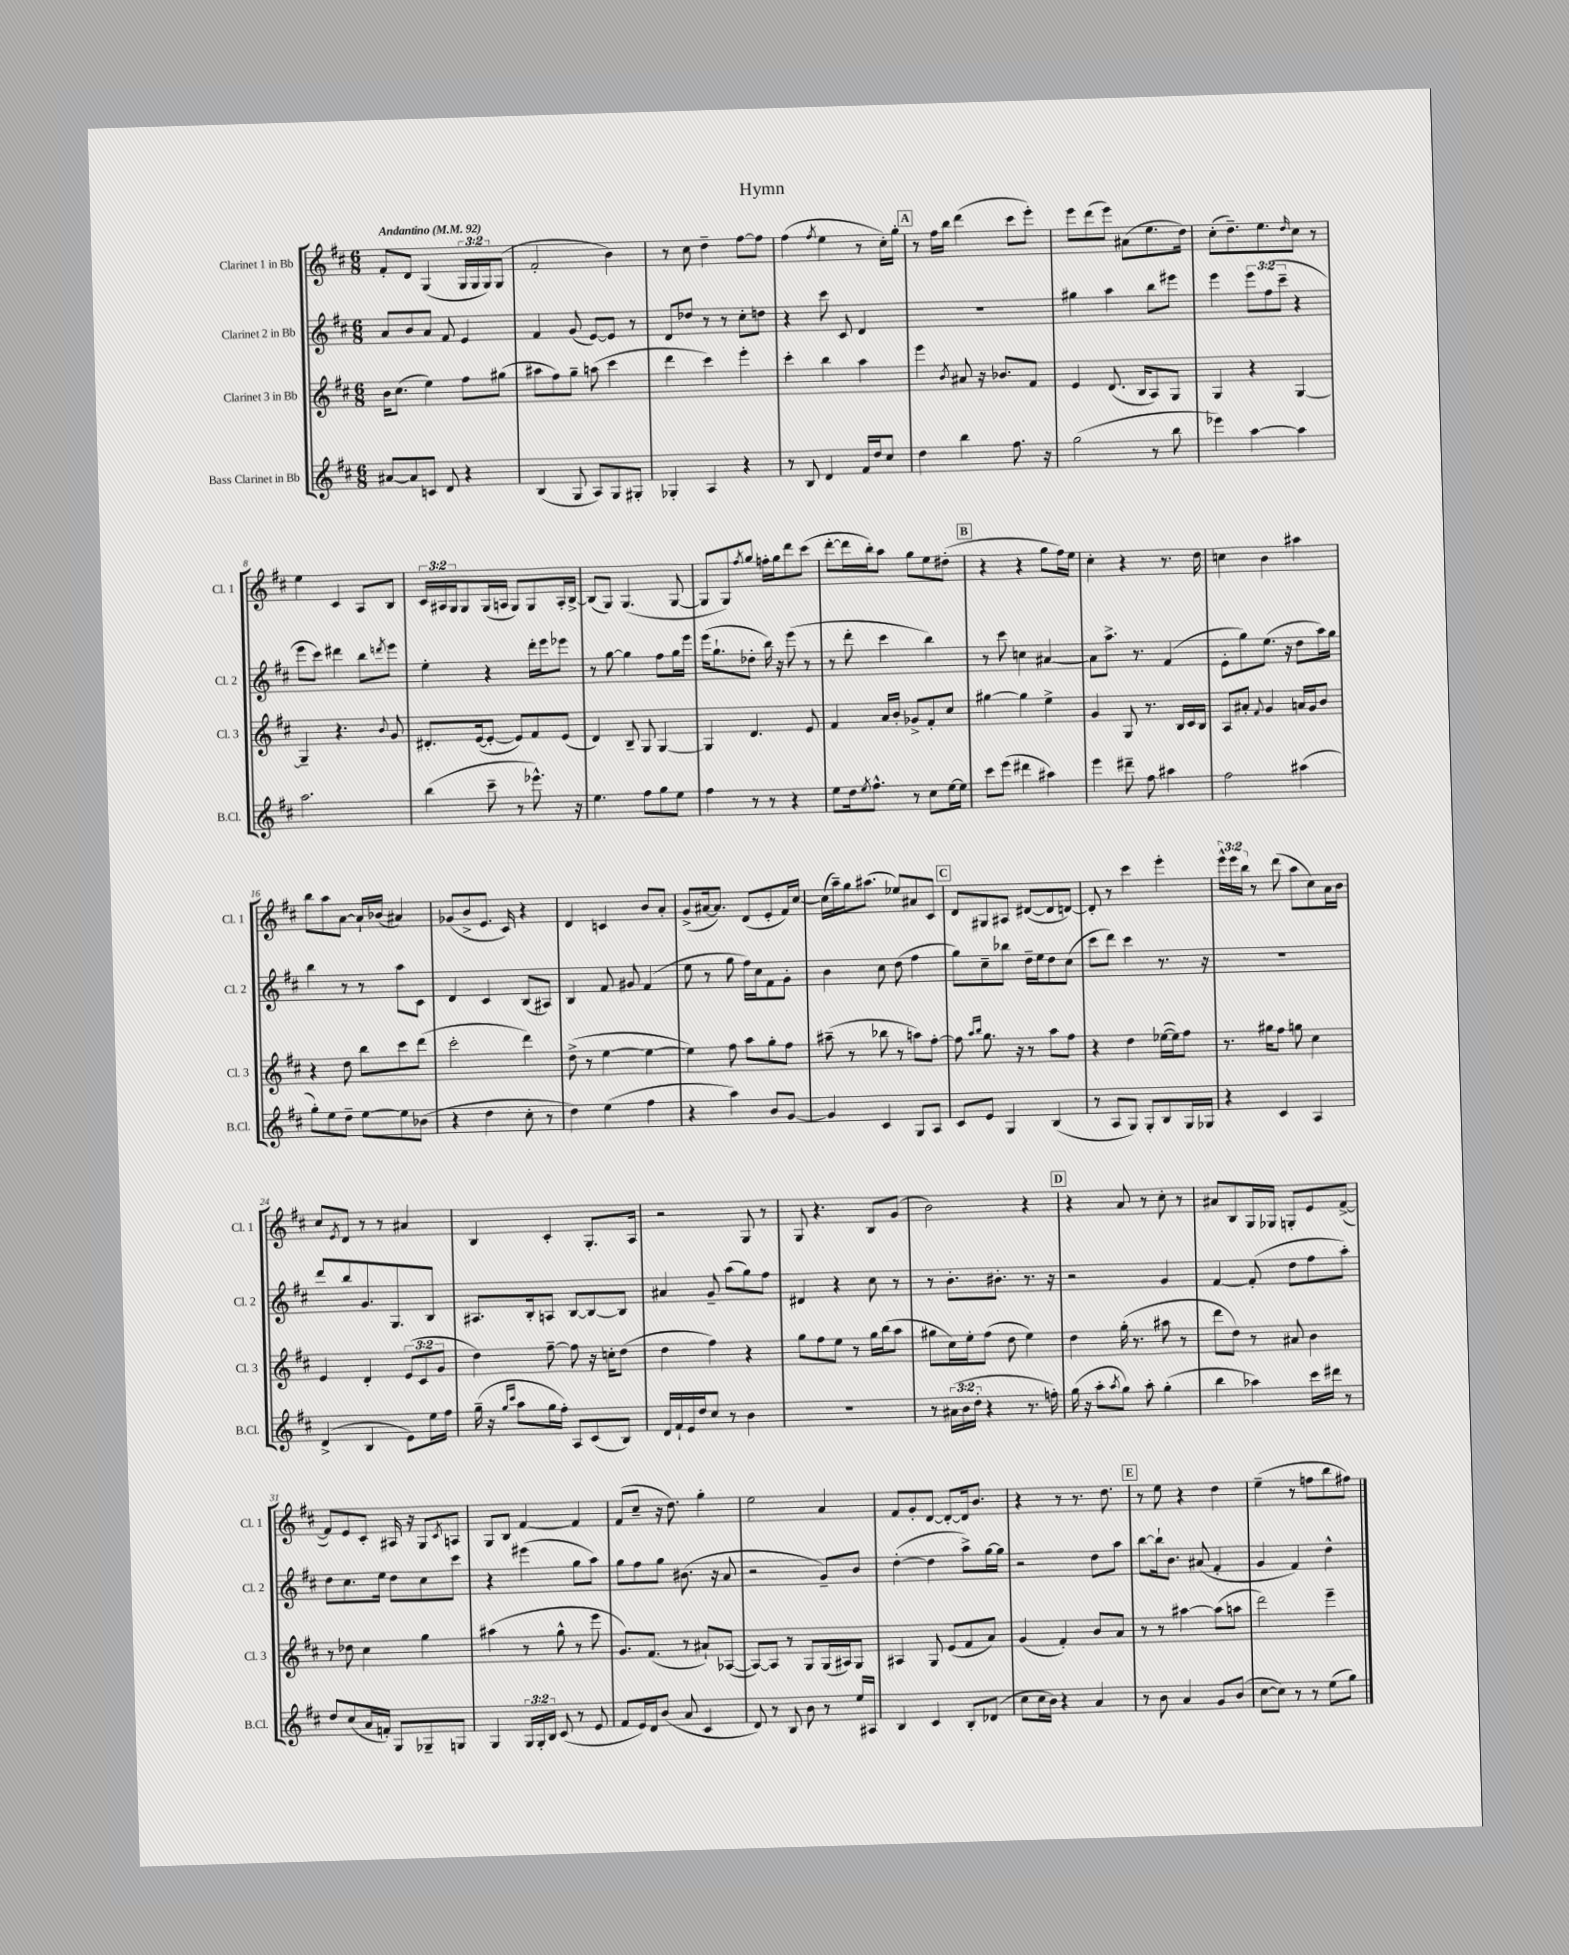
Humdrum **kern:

**kern	**kern	**kern	**kern
*part4	*part3	*part2	*part1
*staff4	*staff3	*staff2	*staff1
*I"Bass Clarinet in Bb	*I"Clarinet 3 in Bb	*I"Clarinet 2 in Bb	*I"Clarinet 1 in Bb
*I'B.Cl.	*I'Cl. 3	*I'Cl. 2	*I'Cl. 1
*clefG2	*clefG2	*clefG2	*clefG2
*k[f#c#]	*k[f#c#]	*k[f#c#]	*k[f#c#]
*M6/8	*M6/8	*M6/8	*M6/8
*MM92	*MM92	*MM92	*MM92
=1	=1	=1	=1
!	!	!	!LO:TX:a:B:t=Andantino
[8a#X/L	16b\KL	8a/L	8f#'/L
.	(8.cc#\J	.	.
8a#/]	.	8b/	8d/J
8cn/J	4ee\)	8a/J	(4G/
8d/	.	8f#/	.
4r	8ff#\L	4e/	24G/LL
.	.	.	24G/
.	.	.	24G/J)
.	(8gg#X\J	.	(8G/J
=2	=2	=2	=2
(4B/	8aa#X\L	4f#/	2f#'/
.	8ff#\)	.	.
8G/	8gg~\J	(8g/	.
8A/L)	(8aan\	[8e/L)	.
8G/	4ccc#\	8e/J]	4b\)
8G#X'/J	.	8r	.
=3	=3	=3	=3
4G-X'/	4ddd\	8d/L	8r
.	.	8dd-X/J	8cc#\
4A/	4ccc#\)	8r	4dd~\
.	.	8r	.
4r	4eee'\	8cc#'\L	[8ff#\L
.	.	8ddn\J	8ff#\J]
=4	=4	=4	=4
8r	4ccc#'\	4r	(4ff#\
8B/	.	.	.
.	.	.	8qff#/
4d/	4bb\	8ccc#\	4ee\
.	.	8c#/	.
16f#/LL	4aa\	4d/	8r
16dd/J	.	.	.
8cc#/J	.	.	16cc#'\LL)
.	.	.	16gg'\JJ
!!LO:REH:place=s1:t=A
=5	=5	=5	=5
4dd\	4eee\	2.r	8r
.	.	.	16ff#\LL
.	.	.	16bb\JJ
.	8qb/	.	.
4bb\	8a#X/	.	(4ddd\
.	16r	.	.
.	8.b-X/L	.	.
8.ff#\	.	.	8ccc#\L
.	8f#/J	.	8eee'\J)
16r	.	.	.
=6	=6	=6	=6
(2gg\	4e/	4gg#X\	8eee\L
.	.	.	(8ddd\
.	(8.d/	4aa\	8eee\J)
.	.	.	(8a#X\L
.	16B/KL	.	.
8r	8A/)	8bb\L	8.ee\
8bb\	8G/J	8eee#X\J	.
.	.	.	16dd\Jk)
=7	=7	=7	=7
4eee-X\)	4G/	4eee\	(8cc#'\L
.	.	.	8.dd~\)
[4aa\	4r	12eee\L	.
.	.	.	8.ee\
.	.	(12ff#\	.
.	.	12ccc#~\J	.
.	.	.	16qqdd/
4aa\]	[4G/	4r	8cc#\J
.	.	.	8r
!!LO:LB:g=z
=8	=8	=8	=8
2.aa\	4G~/]	8eee\L	4ee\
.	.	8ccc#\J)	.
.	4.r	4ddd#X\	4c#/
.	.	8bb\L	8A/L
.	8qqb/	8qdddn/	.
.	8g/	8eee\J	8B/J
=9	=9	=9	=9
(4bb\	8.d#X'/L	4ee'\	24c#/LL
.	.	.	24A#X/
.	.	.	24G/J
.	.	.	8G/
.	([16e/k	.	.
8ccc#~\	8e'/J_	4r	(16G/L
.	.	.	16An/JJ
8r	8e/L])	.	8G/L)
8.eee-X^^\)	8f#/	16ddd'\LL	8G/
.	.	16eee\J	.
.	(8e/J	8eee-X\J	16A'/L
16r	.	.	[16B^/JJ
=10	=10	=10	=10
4.ee\	4d/)	8r	(8B/L]
.	.	[8gg\	8G/J)
.	8B~/	4gg\]	(4.G/
8ff#\L	8G/	.	.
8gg\	[4G/	8ff#\L	.
8ee\J	.	16gg\L	[8G/
.	.	16eee\JJ	.
=11	=11	=11	=11
4ff#\	4G/]	(16eee\KL	8G/L]
.	.	8.gg`\	.
.	.	.	8G/)
.	.	.	8qff#/
8r	4.d/	8dd-X'\J	8gg/J
8r	.	16bb\)	16ffn'\LL
.	.	16r	16gg\J
4r	.	(8eee\	8ddd\
.	8e/	8r	(8ccc#\J
=12	=12	=12	=12
8ee\L	4f#/	8r	[8ddd'\L
16dd\k	.	8ddd'\	16ddd\L]
8qee/	.	.	.
8.ff#^^\J	.	.	16bb'\J)
.	16a/LL	4ccc#\	8aa\J
.	16b'/JJ	.	.
8r	8g-X^/L	.	8gg\L
8cc#\L	8f#'/	4bb\)	8ee\
[16ee\L	8cc#/J	.	(8dd#X'\J
16ee\JJ]	.	.	.
!!LO:REH:place=s1:t=B
=13	=13	=13	=13
8ccc#\L	[4gg#X\	8r	4r
(8eee\J	.	8ccc#\	.
4ddd#X\	4gg#\]	4ccn\	4r
4aa#X\)	4ee^\	[4a#X/	8gg\L
.	.	.	16ff#\L)
.	.	.	16ee\JJ
=14	=14	=14	=14
4eee\	4g/	8a#\L]	4cc#'\
.	.	8.aa^\J	.
8ddd#X~\	8G/	.	4r
.	.	8.r	.
8ff#\	8.r	.	.
4aa#X\	.	(4f#/	8.r
.	16B/LL	.	.
.	16c#/	.	.
.	16B/JJ	.	16dd\
=15	=15	=15	=15
2ff#\	8A/L	8e'\L	4ccn\
.	8a#X'/J	8gg\)	.
.	8qqf#/	.	.
.	4g/	(8.ee\J	4b\
.	.	16r	.
(4aa#X\	16an/LL	8dd\L	4aa#X\
.	16g/J	.	.
.	8b/J	16aa\L)	.
.	.	16gg\JJ	.
!!LO:LB:g=z
=16	=16	=16	=16
8gg'\L)	4r	4bb\	8bb\L
8ee\	.	.	8aa\
8dd~\J	8dd\	8r	[8a\J
[8ee\L	8bb\L	8r	16a`/LL]
.	.	.	(16b-X/JJ
8ee\]	8ccc#\	8aa\L	4a#X/)
(8b-X\J	(8ddd\J	8c#\J	.
=17	=17	=17	=17
4r	2ccc#'\	4d/	(8g-X/L
.	.	.	8b^/
4dd\	.	4c#/	8.e/J
.	.	.	16c#/)
8cc#'\	4ddd\)	(8B/L	4r
8r	.	8A#X/J)	.
=18	=18	=18	=18
4dd\)	(8dd^\	4B/	4d/
.	8r	.	.
(4ee\	[4ee\	8f#/	4cn/
.	.	8g#X/	.
4ff#\	4ee\_	(4f#/	8b/L
.	.	.	8a'/J
=19	=19	=19	=19
4r	4ee\])	8ee\	(8g^/L
.	.	8r	[16a#X/k
.	.	.	8.a#/J])
4aa\)	8ff#\	8gg\	.
.	8aa\L	16ff#\LL)	(8d/L
.	.	16cc#\J	.
8b/L	8gg'\	8f#\	8e'/
[8g/J	8ff#\J	8g'\J	16f#/L)
.	.	.	[16cc#/JJ
=20	=20	=20	=20
4g/]	(8aa#X~\	4b\	(16cc#\LL]
.	.	.	16aa~\)
.	8r	.	16gg\J
.	.	.	(8.aa#X\J
4c#/	8bb-X\	8cc#\	.
.	8r	(8dd\	8ee-X/L)
8G/L	8aan\L)	4ff#\	8a#X/
8A/J	[8ff#'\J	.	8c#/J
!!LO:REH:place=s1:t=C
=21	=21	=21	=21
8c#/L	8ff#\]	8gg\L)	8d/L
.	16qqaa/LL	.	.
.	16qqbb/JJ	.	.
8e/J	8.gg\	8cc#~\	8G#X/
4G/	.	8bb-X\J	8A#X/J
.	16r	.	.
.	8r	16dd~\LL	([8d#X/L
.	.	16ee\J	.
(4B/	8aa\L	8dd\	8d#/]
.	8ff#\J	(8cc#\J	[8dn/J)
=22	=22	=22	=22
8r	4r	8ccc#\L	8d'/]
8A/L	.	8ddd\J)	8r
8G/J)	4dd\	4ccc#\	4ccc#\
8G'/L	.	.	.
8B/	([16ee-X\LL	8.r	4eee'\
.	16ee-\J])	.	.
16G/L	8ff#\J	.	.
16G-X/JJ	.	16r	.
=23	=23	=23	=23
4r	8.r	2.r	24eee^^\LL
.	.	.	24eee\
.	.	.	24bb\JJ
.	.	.	8r
.	16gg#X\KL	.	.
4c#/	8ff#\J	.	(8ddd\
.	8ggn\	.	8aa\L
4A/	4cc#\	.	8cc#\)
.	.	.	16a\L
.	.	.	16b\JJ
!!LO:LB:g=z
=24	=24	=24	=24
(4d^/	4e/	8ddd/L	8cc#/L
.	.	.	8qe/
.	.	8bb/	8d/J
4B/	4d'/	8.g/	8r
.	.	.	8r
.	.	8.G/	.
8e\L)	(12e/L	.	4a#X/
.	12c#/	.	.
16ee\L	.	8B/J	.
.	12g/J	.	.
16ff#\JJ	.	.	.
=25	=25	=25	=25
(16gg~\	4dd\)	8.A#X/L	4B/
16r	.	.	.
16qqgg/LL	.	.	.
16qqccc#/JJ	.	.	.
8aa\L	.	.	.
.	.	16B'/k	.
16gg\L	[8ff#~\	8An/J	4c#'/
16ff#'\JJ)	.	.	.
8A/L	8ff#\]	[8B/L	.
(8c#/	16r	8B/_	8.G'/L
.	16ccn'\KL	.	.
8B/J)	(8dd\J	8B/J]	.
.	.	.	16A/Jk
=26	=26	=26	=26
16d/LL	4dd\	4a#X/	2r
16f#`/	.	.	.
16e/	.	.	.
16dd/J	.	.	.
8cc#/J	4ff#\)	8g~/	.
8r	.	(8aa\L	.
4b\	4r	8gg\)	8G/
.	.	8ff#\J	8r
=27	=27	=27	=27
2.r	8gg\L	4d#X/	8G/
.	8ff#\	.	4.r
.	8ee\J	4r	.
.	8r	.	.
.	16gg\LL	8cc#\	8B/L
.	(16bb\J	.	.
.	8aa\J	8r	(8g/J
=28	=28	=28	=28
8r	8gg#X\L	8r	2b\)
(24a#X\LL	16cc#\L)	8.b'\L	.
24b\	.	.	.
.	16ee'\J	.	.
24dd'\JJ	.	.	.
4r	(8ff#\J	.	.
.	.	8.b#X'\J	.
.	8dd\	.	.
8.r	4ee\)	8.r	4r
16ffn'\)	.	16r	.
!!LO:REH:place=s1:t=D
=29	=29	=29	=29
(16gg\	4dd\	2r	4r
16r	.	.	.
8aa'\L	.	.	.
8qaa/	.	.	.
8gg\J)	(16gg'\	.	8a/
.	8.r	.	.
8aa'\	.	.	8r
(4gg'\	8aa#X\	4g/	8cc#'\
.	8r	.	8r
=30	=30	=30	=30
4bb\	8ddd\L	[4f#/	8a#X/L
.	8dd\J)	.	8B/
4aa-X\)	8r	(8f#'/]	16G/L
.	.	.	16G-X/JJ
.	8a#X/	8dd\L	8Gn'/L
16ccc#\LL	4b\	8ff#\	8e/
16ddd#X\JJ	.	.	.
8r	.	8aa'\J)	([8f#^/J
!!LO:LB:g=z
=31	=31	=31	=31
8dd/L	8r	8dd\L	8f#/L])
(8cc#/	8dd-X\	8.cc#\	8e/
16a/L	4cc#\	.	8c#'/J
16fn'/JJ)	.	16ee\Jk	.
8G/L	.	8dd\L	16A#X/
.	.	.	16r
8G-X~/	4gg\	8cc#\	8G/L
.	.	.	8qc#/
8Gn/J	.	8ccc#\J	8An/J
=32	=32	=32	=32
4G/	(4aa#X\	4r	8G/L
.	.	.	8B/J
24G/LL	8r	(4eee#X\	[4f#/
24G'/	.	.	.
24B/JJ	.	.	.
(8c#/	8gg^^\	.	.
8r	8r	8gg\L	4f#/]
8e/	8eee\	8aa\J)	.
=33	=33	=33	=33
8f#/L	8.g/L)	8gg\L	(8f#/L
16e/L)	.	8ff#\	8cc#~/J
16d/J	(8.f#/J	.	.
(8b/J	.	8gg\J	16r
.	.	.	8.dd\)
8a/	8r	(8.b#X\	.
4c#/	8a#X`/L)	.	4gg'\
.	.	16r	.
.	([8A-X/J	8a/	.
=34	=34	=34	=34
8d/)	8A-/L_)	2r	2ee\
8r	8A-/J]	.	.
8B/	8r	.	.
8b\	8G/L	.	.
8r	(16G/L	8g~/L)	4a/
.	16A#X/J)	.	.
16ee/LL	8G/J	8b/J	.
16A#X/JJ	.	.	.
=35	=35	=35	=35
4B/	4A#X/	([4dd'\	8f#/L
.	.	.	8g'/
4c#/	8G/	4dd\]	[8d/J
.	(8e/L	.	8d'/L_
8B'/L	8f#/	8aa^\L)	16d/k]
.	.	.	8.b/J
(8d-X/J	8a/J)	[16gg\L	.
.	.	16gg\JJ]	.
=36	=36	=36	=36
8cc#\L	(4g/	2r	4r
16cc#\L	.	.	.
16b\JJ)	.	.	.
4r	4f#'/)	.	8r
.	.	.	8.r
4a/	8b/L	8dd\L	.
.	.	.	8.dd\
.	8a/J	8aa\J	.
!!LO:REH:place=s1:t=E
=37	=37	=37	=37
8r	8r	[8bb\L	8r
8b\	8r	16bb`\k]	8ee\
.	.	8.b\J	.
4a/	[4aa#X\	.	4r
.	.	(8a#X/	.
8g/L	(8aa#\L]	4f#'/	4dd\
(8b/J	8aan\J	.	.
=38	=38	=38	=38
[8cc#\L	2ddd\)	4g/	(4ee~\
8cc#\J])	.	.	.
8r	.	4f#/)	8r
8r	.	.	8ffn\L
(8ee\L	4eee~\	4dd^^\	8bb\
8gg\J)	.	.	8ff#X\J)
==	==	==	==
*-	*-	*-	*-
